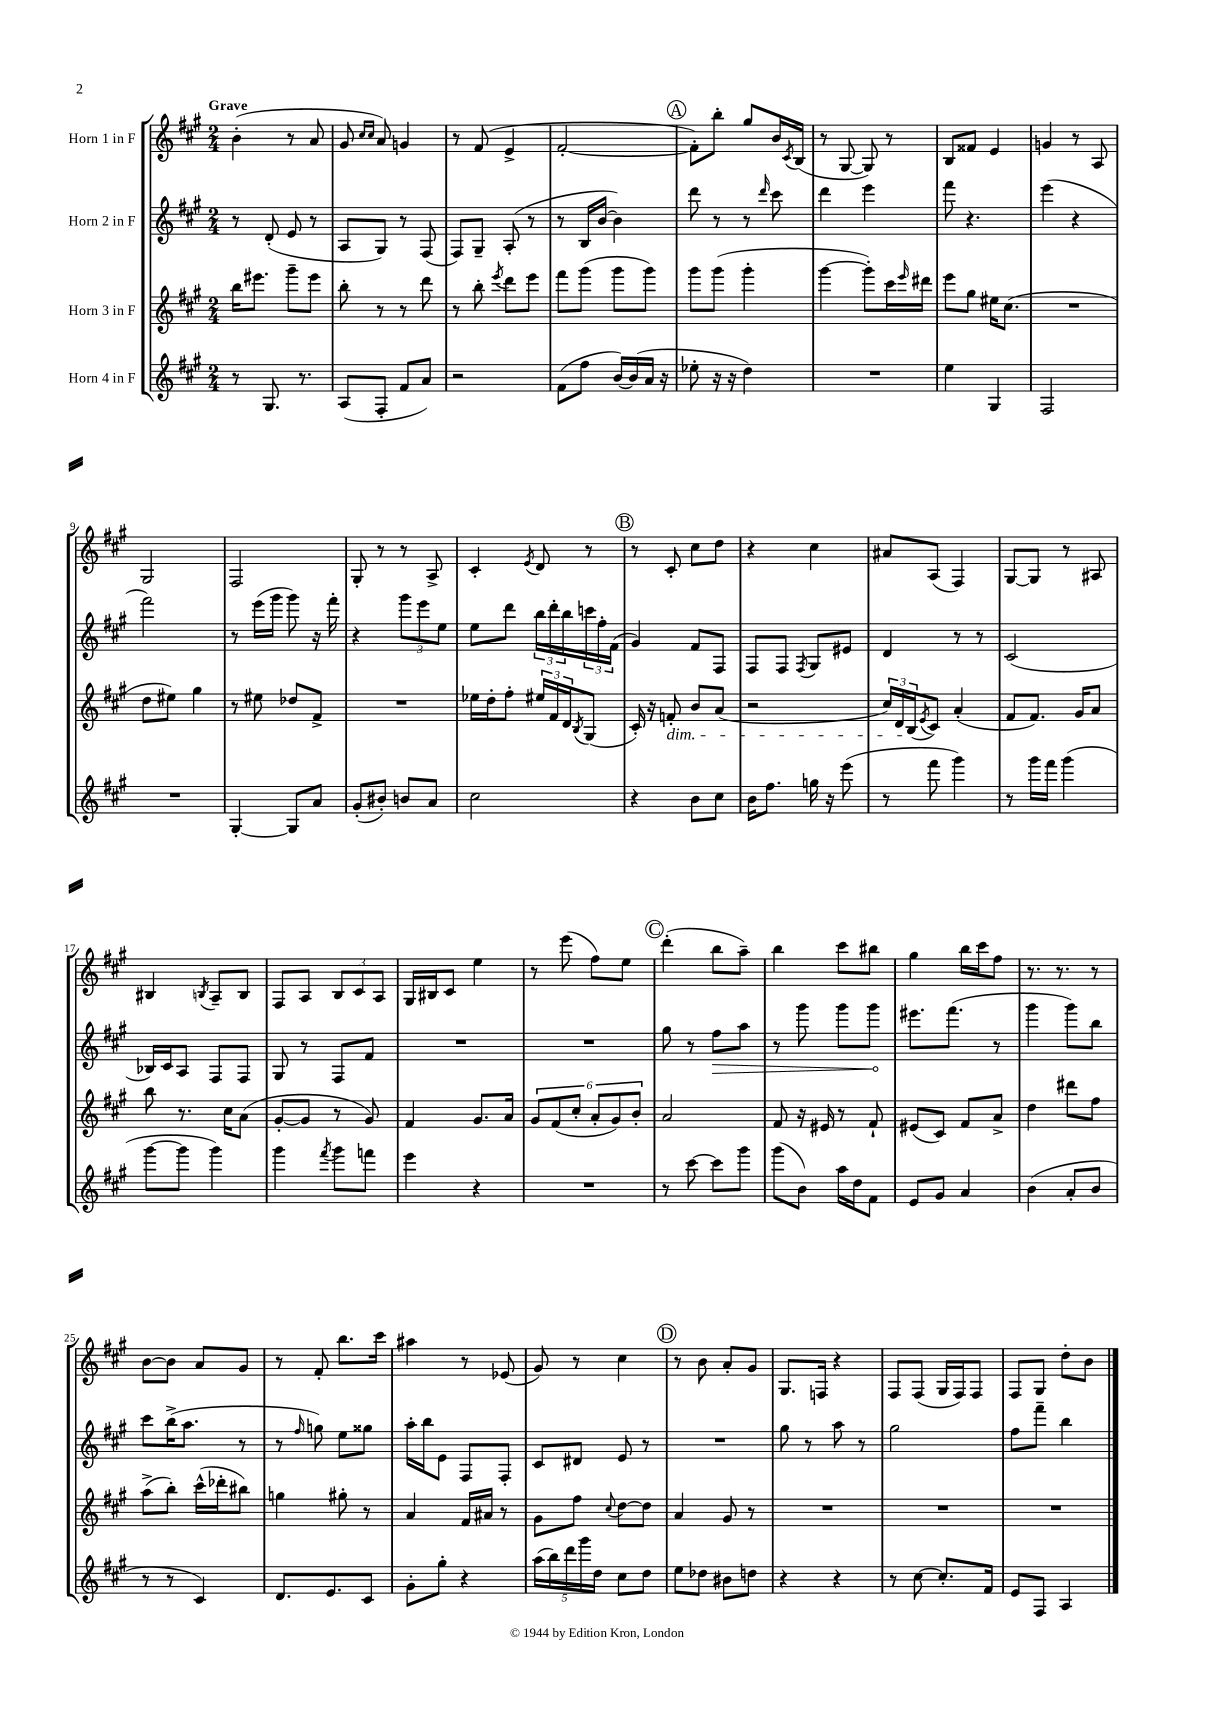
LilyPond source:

<<
\new StaffGroup <<
\new Staff = "s0" \with { instrumentName = "Horn 1 in F" } {
    \clef treble \key a \major \numericTimeSignature \time 2/4 \tempo "Grave"
    b'4-.( r8 a'8 |
    gis'8 \grace { cis''16 cis''16 } a'8) g'4 |
    r8 fis'8( e'4-> |
    fis'2~-. |
    \mark \markup { \circle "A" } fis'8-.) b''8-. gis''8 b'16 \acciaccatura { cis'8 } b16( |
    r8 gis8~ gis8) r8 |
    b8 fisis'8 e'4 |
    g'4 r8 a8 |
    gis2 |
    fis2 |
    gis8-. r8 r8 a8-> |
    cis'4-. \acciaccatura { e'8 } d'8 r8 |
    \mark \markup { \circle "B" } r8 cis'8-. cis''8 d''8 |
    r4 cis''4 |
    ais'8 a8( fis4) |
    gis8~ gis8 r8 ais8 |
    bis4 \acciaccatura { b8 } a8-- b8 |
    fis8 a8 \tuplet 3/2 { b8 cis'8 a8 } |
    gis16 bis16 cis'8 e''4 |
    r8 e'''8( fis''8) e''8 |
    \mark \markup { \circle "C" } d'''4-.( b''8 a''8--) |
    b''4 cis'''8 bis''8 |
    gis''4 b''16 cis'''16 fis''8 |
    r8. r8. r8 |
    b'8~ b'8 a'8 gis'8 |
    r8 fis'8-. b''8. cis'''16 |
    ais''4 r8 ees'8( |
    gis'8) r8 cis''4 |
    \mark \markup { \circle "D" } r8 b'8 a'8-. gis'8 |
    gis8. f16 r4 |
    fis8 fis8( gis16 fis16) fis8 |
    fis8 gis8 d''8-. b'8 \bar "|." |
}
\new Staff = "s1" \with { instrumentName = "Horn 2 in F" } {
    \clef treble \key a \major \numericTimeSignature \time 2/4
    r8 d'8-.( e'8 r8 |
    a8 gis8) r8 fis8( |
    fis8) gis8-- a8-.( r8 |
    r8 b16 b'16~ b'4) |
    \mark \markup { \circle "A" } d'''8 r8 r8 \grace { d'''16 } cis'''8 |
    d'''4 e'''4 |
    fis'''8 r4. |
    e'''4( r4 |
    fis'''2) |
    r8 e'''16( gis'''16 gis'''8) r16 fis'''16-. |
    r4 \tuplet 3/2 { gis'''8 e'''8 e''8 } |
    e''8 d'''8 \tuplet 3/2 { b''16 d'''16-. b''16 } \tuplet 3/2 { c'''16 fis''16-. fis'16( } |
    \mark \markup { \circle "B" } gis'4) fis'8 fis8 |
    fis8 fis8 \acciaccatura { fis8 } gis8 eis'8 |
    d'4 r8 r8 |
    cis'2( |
    bes16) cis'16 a8 fis8 fis8 |
    gis8 r8 fis8 fis'8 |
    R2 |
    R2 |
    \mark \markup { \circle "C" } gis''8 r8 \once \override Hairpin.circled-tip = ##t fis''8\> a''8 |
    r8 gis'''8 gis'''8 gis'''8\! |
    eis'''8. fis'''8.( r8 |
    gis'''4 gis'''8) b''8 |
    cis'''8 b''16->( a''8. r8 |
    r8 \grace { fis''16 } g''8) e''8 gisis''8 |
    a''16-. b''16 e'8 fis8 fis8-. |
    cis'8 dis'8 e'8 r8 |
    \mark \markup { \circle "D" } R2 |
    gis''8 r8 a''8 r8 |
    gis''2 |
    fis''8 fis'''8-- b''4 \bar "|." |
}
\new Staff = "s2" \with { instrumentName = "Horn 3 in F" } {
    \clef treble \key a \major \numericTimeSignature \time 2/4
    b''16 eis'''8. gis'''8-- eis'''8 |
    b''8-. r8 r8 d'''8 |
    r8 b''8-. \acciaccatura { e'''8 } d'''8 e'''8 |
    fis'''8 gis'''8( gis'''8 gis'''8) |
    \mark \markup { \circle "A" } gis'''8 gis'''8( gis'''4-. |
    gis'''4~ gis'''8-.) cis'''16 \grace { e'''16 } dis'''16 |
    e'''8 gis''8 eis''16 cis''8.( |
    R2 |
    d''8 eis''8) gis''4 |
    r8 eis''8 des''8 fis'8-> |
    R2 |
    ees''16 d''16-. fis''8-. \tuplet 3/2 { eis''16 fis'16 d'16 } \acciaccatura { b8 } gis8( |
    \mark \markup { \circle "B" } cis'16-.) r16 f'8-.\dim b'8 a'8( |
    r2 |
    \tuplet 3/2 { cis''16) d'16 b16\!( } \acciaccatura { e'8 } cis'8) a'4-.( |
    fis'8 fis'8.) gis'16 a'8 |
    b''8 r8. cis''16 a'8( |
    gis'8~-. gis'8 r8 gis'8) |
    fis'4 gis'8. a'16 |
    \tuplet 6/4 { gis'8 fis'8( cis''8-. a'8-. gis'8) b'8-. } |
    \mark \markup { \circle "C" } a'2 |
    fis'8 r16 eis'16 r8 fis'8-! |
    eis'8( cis'8) fis'8 a'8-> |
    d''4 dis'''8 fis''8 |
    a''8->( b''8-.) cis'''16-^( des'''16-. bis''8) |
    g''4 gis''8-. r8 |
    a'4 fis'16 ais'16 r8 |
    gis'8 fis''8 \appoggiatura { cis''8 } d''8~ d''8 |
    \mark \markup { \circle "D" } a'4 gis'8 r8 |
    R2 |
    R2 |
    R2 \bar "|." |
}
\new Staff = "s3" \with { instrumentName = "Horn 4 in F" } {
    \clef treble \key a \major \numericTimeSignature \time 2/4
    r8 gis8. r8. |
    a8( fis8-. fis'8 a'8) |
    r2 |
    fis'8( fis''8 b'16~) b'16( a'16 r16 |
    \mark \markup { \circle "A" } ees''8-. r16 r16 d''4) |
    R2 |
    e''4 gis4 |
    fis2 |
    R2 |
    gis4~-. gis8 a'8 |
    gis'8-.( bis'8-.) b'8 a'8 |
    cis''2 |
    \mark \markup { \circle "B" } r4 b'8 cis''8 |
    b'16 fis''8. g''16 r16 e'''8( |
    r8 fis'''8 gis'''4) |
    r8 gis'''16 fis'''16 gis'''4( |
    gis'''8~ gis'''8 gis'''4) |
    gis'''4 \acciaccatura { fis'''8 } gis'''8 f'''8 |
    e'''4 r4 |
    R2 |
    \mark \markup { \circle "C" } r8 cis'''8~ cis'''8 gis'''8 |
    gis'''8( b'8) a''16 d''16 fis'8 |
    e'8 gis'8 a'4 |
    b'4( a'8-. b'8 |
    r8 r8 cis'4) |
    d'8. e'8. cis'8 |
    gis'8-. gis''8-. r4 |
    \tuplet 5/4 { a''16( b''16) d'''16 gis'''16 d''16 } cis''8 d''8 |
    \mark \markup { \circle "D" } e''8 des''8 bis'8 d''8 |
    r4 r4 |
    r8 cis''8~ cis''8.-. fis'16 |
    e'8 fis8 a4 \bar "|." |
}
>>
>>
